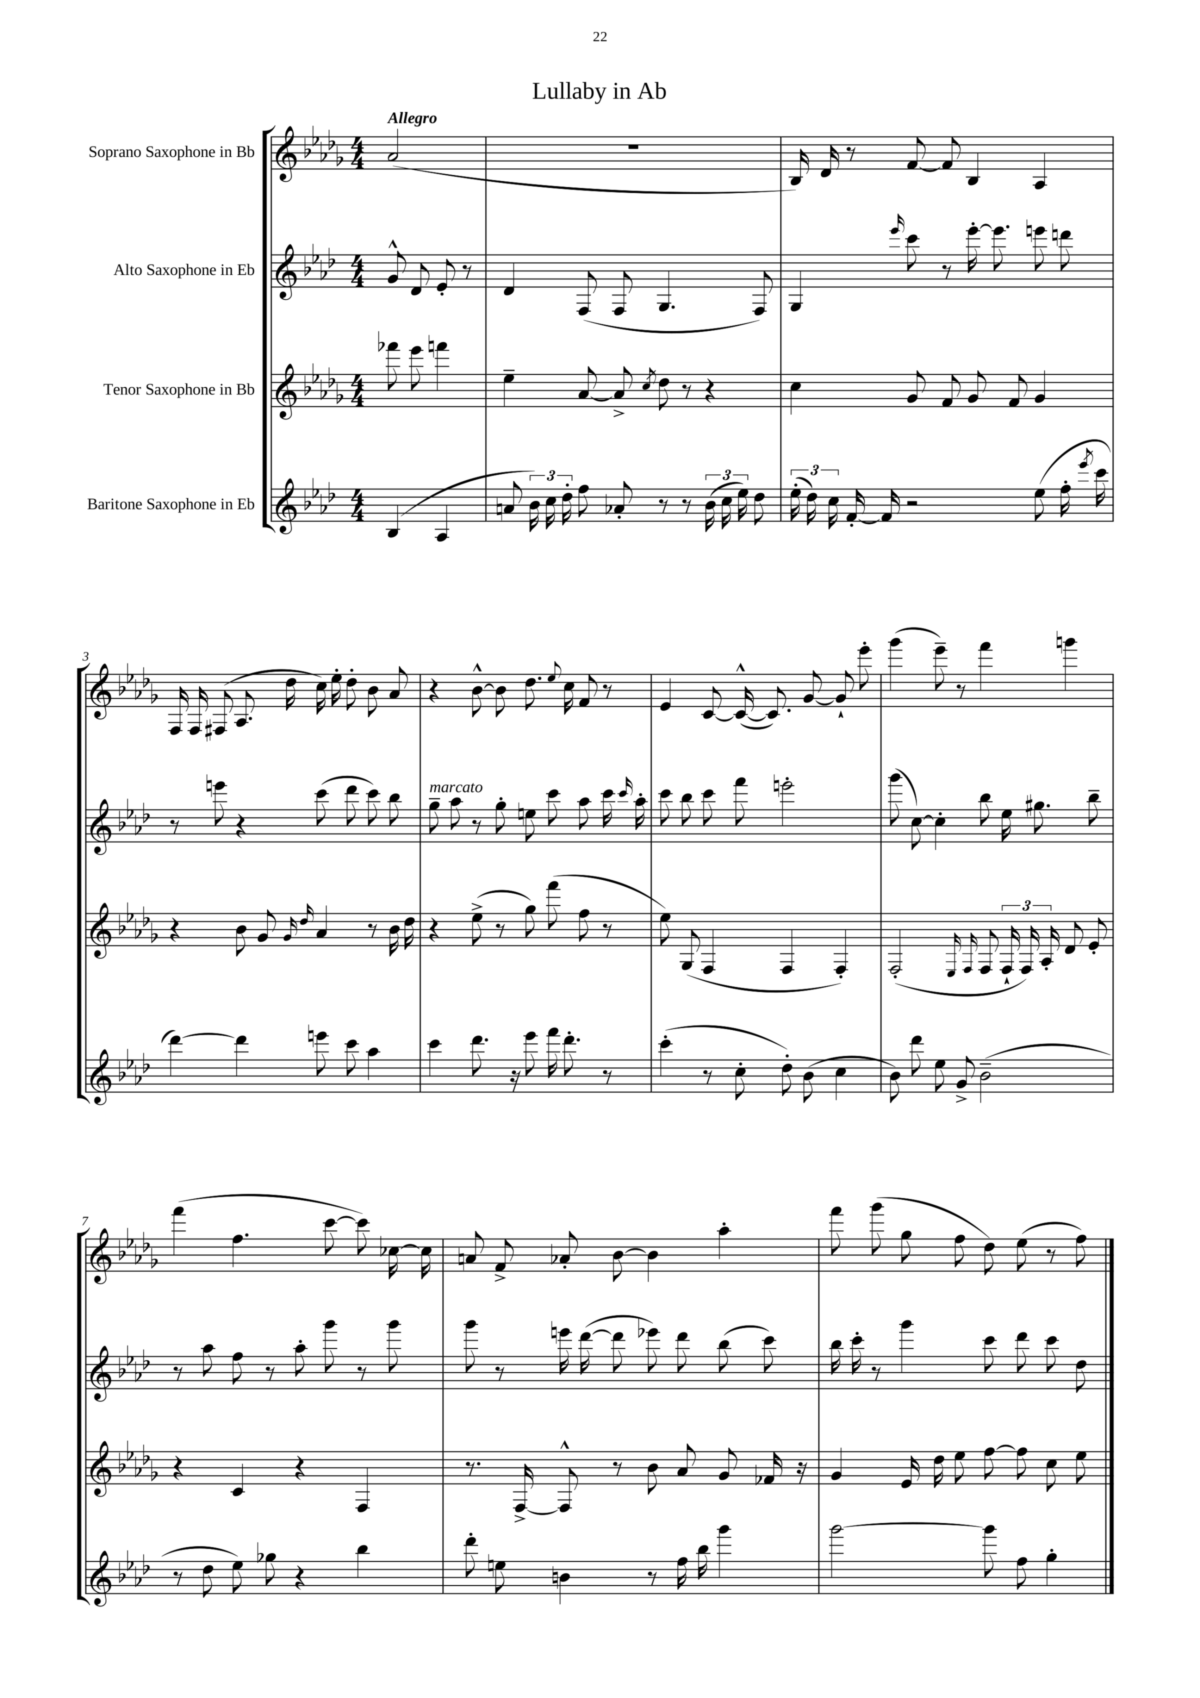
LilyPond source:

\header { title = "Lullaby in Ab" }
<<
\new StaffGroup <<
\new Staff = "s0" \with { instrumentName = "Soprano Saxophone in Bb" } {
    \clef treble \key des \major \numericTimeSignature \time 4/4 \partial 2 \tempo "Allegro"
    \autoBeamOff aes'2( |
    R1 |
    bes16) des'16 r8 f'8~ f'8 bes4 aes4 |
    f16 f16 fis8( aes8. des''16 c''16) ees''16-. des''8-. bes'8 aes'8 |
    r4 bes'8~-^ bes'8 des''8. \appoggiatura { ees''8 } c''16 f'8 r8 |
    ees'4 c'8~ c'16~-^( c'8.) ges'8~ ges'8-! ees'''8-. |
    ges'''4( ees'''8--) r8 f'''4 g'''4 |
    f'''4( f''4. c'''8~ c'''8) ces''16~ ces''16 |
    a'8 f'8-> aes'8-. bes'8~ bes'4 aes''4-. |
    f'''8 ges'''8( ges''8 f''8 des''8) ees''8( r8 f''8) \bar "|." |
}
\new Staff = "s1" \with { instrumentName = "Alto Saxophone in Eb" } {
    \clef treble \key aes \major \numericTimeSignature \time 4/4 \partial 2
    \autoBeamOff g'8-^ des'8 ees'8-. r8 |
    des'4 f8( f8 g4. f8) |
    g4 \grace { ees'''16 } c'''8 r8 ees'''16~-. ees'''8. e'''8 d'''8 |
    r8 e'''8 r4 c'''8( des'''8 c'''8) bes''8 |
    g''8--^\markup { \italic "marcato" } aes''8 r8 g''8-. e''8 c'''8 aes''8 c'''16 \grace { c'''16 } aes''16-. |
    c'''8 bes''8 c'''8 f'''8 e'''2-. |
    g'''8( c''8~) c''4-. bes''8 ees''16 gis''8. bes''8-- |
    r8 aes''8 f''8 r8 aes''8-. g'''8 r8 g'''8 |
    g'''8 r8 e'''16 des'''16~( des'''8 ees'''8) des'''8 bes''8( c'''8) |
    bes''16 c'''16-. r8 g'''4 c'''8 des'''8 c'''8 des''8 \bar "|." |
}
\new Staff = "s2" \with { instrumentName = "Tenor Saxophone in Bb" } {
    \clef treble \key des \major \numericTimeSignature \time 4/4 \partial 2
    \autoBeamOff fes'''8 ees'''8 f'''4 |
    ees''4-- aes'8~ aes'8-> \acciaccatura { c''8 } des''8 r8 r4 |
    c''4 ges'8 f'8 ges'8 f'8 ges'4 |
    r4 bes'8 ges'8 \grace { ges'16 des''16 } aes'4 r8 bes'16 des''16 |
    r4 ees''8->( r8 ges''8) f'''8( f''8 r8 |
    ees''8) ges8( f4 f4 f4-.) |
    f2-.( \grace { ees16 f16 } f8 \tuplet 3/2 { f16-! f16) aes16-. } des'8 ees'8-. |
    r4 c'4 r4 f4 |
    r8. f16~-> f8-^ r8 bes'8 aes'8 ges'8 fes'16 r16 |
    ges'4 ees'16 des''16 ees''8 f''8~ f''8 c''8 ees''8 \bar "|." |
}
\new Staff = "s3" \with { instrumentName = "Baritone Saxophone in Eb" } {
    \clef treble \key aes \major \numericTimeSignature \time 4/4 \partial 2
    \autoBeamOff bes4( aes4 |
    a'8 \tuplet 3/2 { bes'16) c''16 des''16-. } f''8 aes'8-. r8 r8 \tuplet 3/2 { bes'16( c''16 ees''16) } des''8 |
    \tuplet 3/2 { ees''16-.( des''16) c''16 } f'16~-. f'16 r2 ees''8( f''16-. \acciaccatura { ees'''8 } c'''16 |
    des'''4~) des'''4 e'''8 c'''8 aes''4 |
    c'''4 des'''8. r16 ees'''8 f'''16 des'''8.-. r8 |
    c'''4-.( r8 c''8-. des''8-.) bes'8( c''4 |
    bes'8) des'''8 ees''8 g'8-> bes'2--( |
    r8 des''8 ees''8) ges''8 r4 bes''4 |
    des'''8-. e''8 b'4 r8 f''16 bes''16 g'''4 |
    g'''2~ g'''8 f''8 g''4-. \bar "|." |
}
>>
>>
